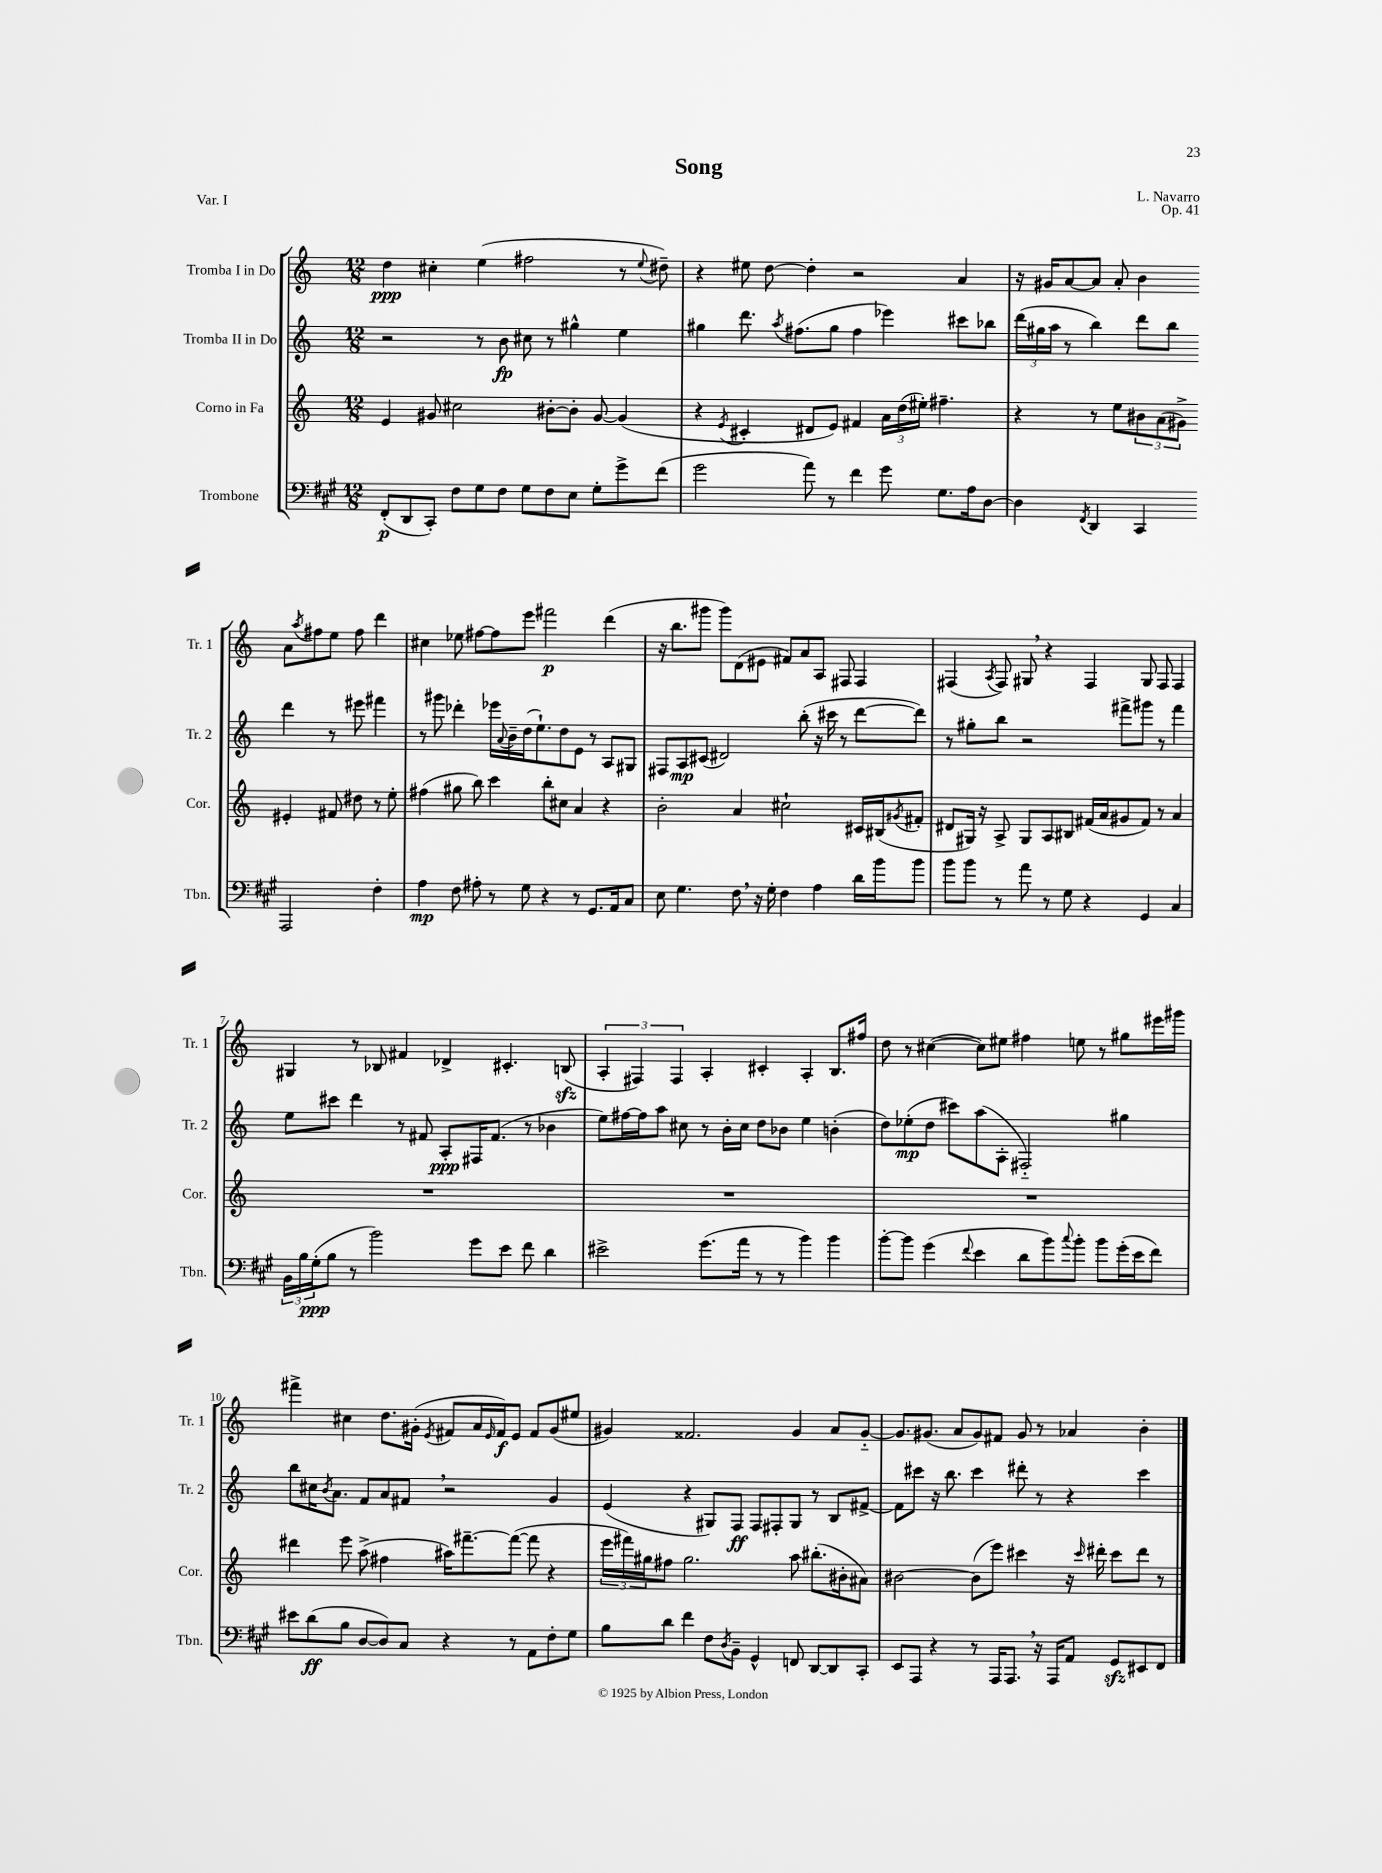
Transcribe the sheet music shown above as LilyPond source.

\header { title = "Song" composer = "L. Navarro" opus = "Op. 41" piece = "Var. I" }
<<
\new StaffGroup <<
\new Staff = "s0" \with { instrumentName = "Tromba I in Do" shortInstrumentName = "Tr. 1" } {
    \clef treble \key c \major \numericTimeSignature \time 12/8
    d''4\ppp cis''4-. e''4( fis''2 r8 \appoggiatura { e''8 } dis''8--) |
    r4 eis''8 d''8~ d''4-. r2 a'4 |
    r16 gis'16 a'8~ a'8 a'8-. b'4 a'8 \acciaccatura { a''8 } fis''8 e''8 fis''8 d'''4 |
    cis''4 ees''8 fis''8~ fis''8 e'''8 fis'''2\p d'''4( |
    r16 b''8. gis'''8 gis'''8) d'8( eis'8 fis'8) a'8 a8 fis8 fis4 |
    fis4( \acciaccatura { a8 } fis8) gis8 \breathe r4 fis4 gis8 fis8 fis4 |
    gis4 r8 bes8 fis'4 des'4-> cis'4.-. b8\sfz( |
    \tuplet 3/2 { a4-. fis4) fis4 } a4-. cis'4-. a4-. b8. fis''16 |
    d''8 r8 cis''4~( cis''8) eis''8 fis''4 e''8 r8 gis''8 eis'''16 gis'''16 |
    fis'''4-> cis''4 d''8. gis'16-.( \acciaccatura { e'8 } fis'8 a'16 \grace { e'16 } fis'16\f) e'8 fis'8 gis'8( eis''8 |
    gis'4) fisis'2. gis'4 a'8 gis'8~-_ |
    gis'8. gis'8.( a'8 gis'8) fis'8 gis'8 r8 aes'4 b'4-. \bar "|." |
}
\new Staff = "s1" \with { instrumentName = "Tromba II in Do" shortInstrumentName = "Tr. 2" } {
    \clef treble \key c \major \numericTimeSignature \time 12/8
    r2 r8 b'8\fp cis''8 r8 gis''4-^ e''4 |
    gis''4 d'''8. \acciaccatura { a''8 } fis''8.( gis''8 fis''4 ees'''4) cis'''8 bes''8 |
    \tuplet 3/2 { d'''16( gis''16 a''16 } r8 b''4) d'''8 b''8 d'''4 r8 eis'''8 fis'''4 |
    r8 gis'''8 des'''4-. ees'''16 \appoggiatura { a'8 } b'16-- d''16( e''8.-!) d''8 e'8 r8 a8 gis8 |
    fis8 a8\mp cis'8( dis'2) b''8-.( r16 cis'''16 r8 d'''8~ d'''8) |
    r8 gis''8-. b''8 r2 fis'''8-> gis'''8 r8 fis'''4 |
    e''8 cis'''8 d'''4 r8 fis'8 a8-.\ppp fis16 fis'8.( r8 bes'4 |
    e''8) fis''16~ fis''16 a''8 cis''8 r8 b'16-. cis''16 d''8 bes'8 e''4 b'4-.( |
    d''8) ees''8-.\mp( d''8 cis'''8) a''8( a8-. fis2-_) gis''4 |
    b''8 cis''16 \acciaccatura { b'8 } a'8. f'8 a'8 fis'8 \breathe r2 g'4 |
    e'4( r4 gis8) f8\ff f8 fis8-. gis8 r8 b8 fis'8~-> |
    fis'8 cis'''8 r16 b''8. cis'''4 dis'''8-. r8 r4 cis'''4 \bar "|." |
}
\new Staff = "s2" \with { instrumentName = "Corno in Fa" shortInstrumentName = "Cor." } {
    \clef treble \key c \major \numericTimeSignature \time 12/8
    e'4 gis'8 cis''2 bis'8~-. bis'8-. gis'8~ gis'4( |
    r4 \acciaccatura { e'8 } cis'4-. dis'8 e'8) fis'4 \tuplet 3/2 { a'16 d''16( eis''16-.) } fis''4.-- |
    r4 r8 e''8 \tuplet 3/2 { bis'8 a'8( gis'8->) } eis'4-. fis'8 dis''8 r8 e''8-. |
    fis''4( gis''8 b''8) c'''4 b''8-. cis''8 a'4 r4 |
    b'2-. a'4 cis''2-! cis'16 bis16( \acciaccatura { gis'8 } fis'8-. |
    dis'8 gis16) r16 a8-> gis8 a8 bis8 fis'16( a'16 gis'8 fis'8) r8 a'4 |
    R1. |
    R1. |
    R1. |
    dis'''4 e'''8 a''8->( fis''4 ais''16) fis'''8.~-- fis'''8~( fis'''8 r4 |
    \tuplet 3/2 { e'''16 fis'''16) gis''16 } fis''8 gis''2. a''8 bis''8.-.( bis'16-. ais'8) |
    bis'2~ bis'8( e'''8) cis'''4 r16 \grace { cis'''16 } dis'''16-. cis'''8 dis'''8 r8 \bar "|." |
}
\new Staff = "s3" \with { instrumentName = "Trombone" shortInstrumentName = "Tbn." } {
    \clef bass \key a \major \numericTimeSignature \time 12/8
    fis,8-.\p( d,8 cis,8-.) fis8 gis8 fis8 gis8 fis8 e8 gis8-. gis'8-> fis'8( |
    gis'2 a'8) r8 fis'4 gis'8 gis8. a16 d8~ |
    d4 \acciaccatura { fis,8 } d,4 cis,4 a,,2 fis4-. |
    a4\mp fis8 ais8-. r8 gis8 r4 r8 gis,8. a,16 cis8 |
    e8 gis4. fis8 \breathe r16 gis16-. fis4 a4 d'16 b'16 b'8 |
    b'8 b'8 r8 a'8 r8 gis8 r4 gis,4 cis4 |
    \tuplet 3/2 { b,16 b16 gis16-.\ppp( } b8 r8 b'2) gis'8 e'8 fis'8 d'4 |
    eis'2-> gis'8.( a'16 r8 r8 b'4) b'4 |
    b'8~-. b'8 gis'4( \appoggiatura { fis'8 } e'4 d'8 b'8) \appoggiatura { cis''8 } b'8-. b'8 gis'16-.( e'16 fis'8) |
    eis'8 d'8\ff( b8 d8~ d8) cis8 r4 r8 a,8 fis8-. gis8 |
    b8 d'8 fis'4 fis8 \acciaccatura { d8 } b,8-- gis,4-^ f,8 d,8~ d,8 cis,8-. |
    e,8 a,,8 r4 r8 a,,16 a,,8. \breathe r16 a,,16 a,8 gis,8\sfz eis,8 fis,8 \bar "|." |
}
>>
>>
